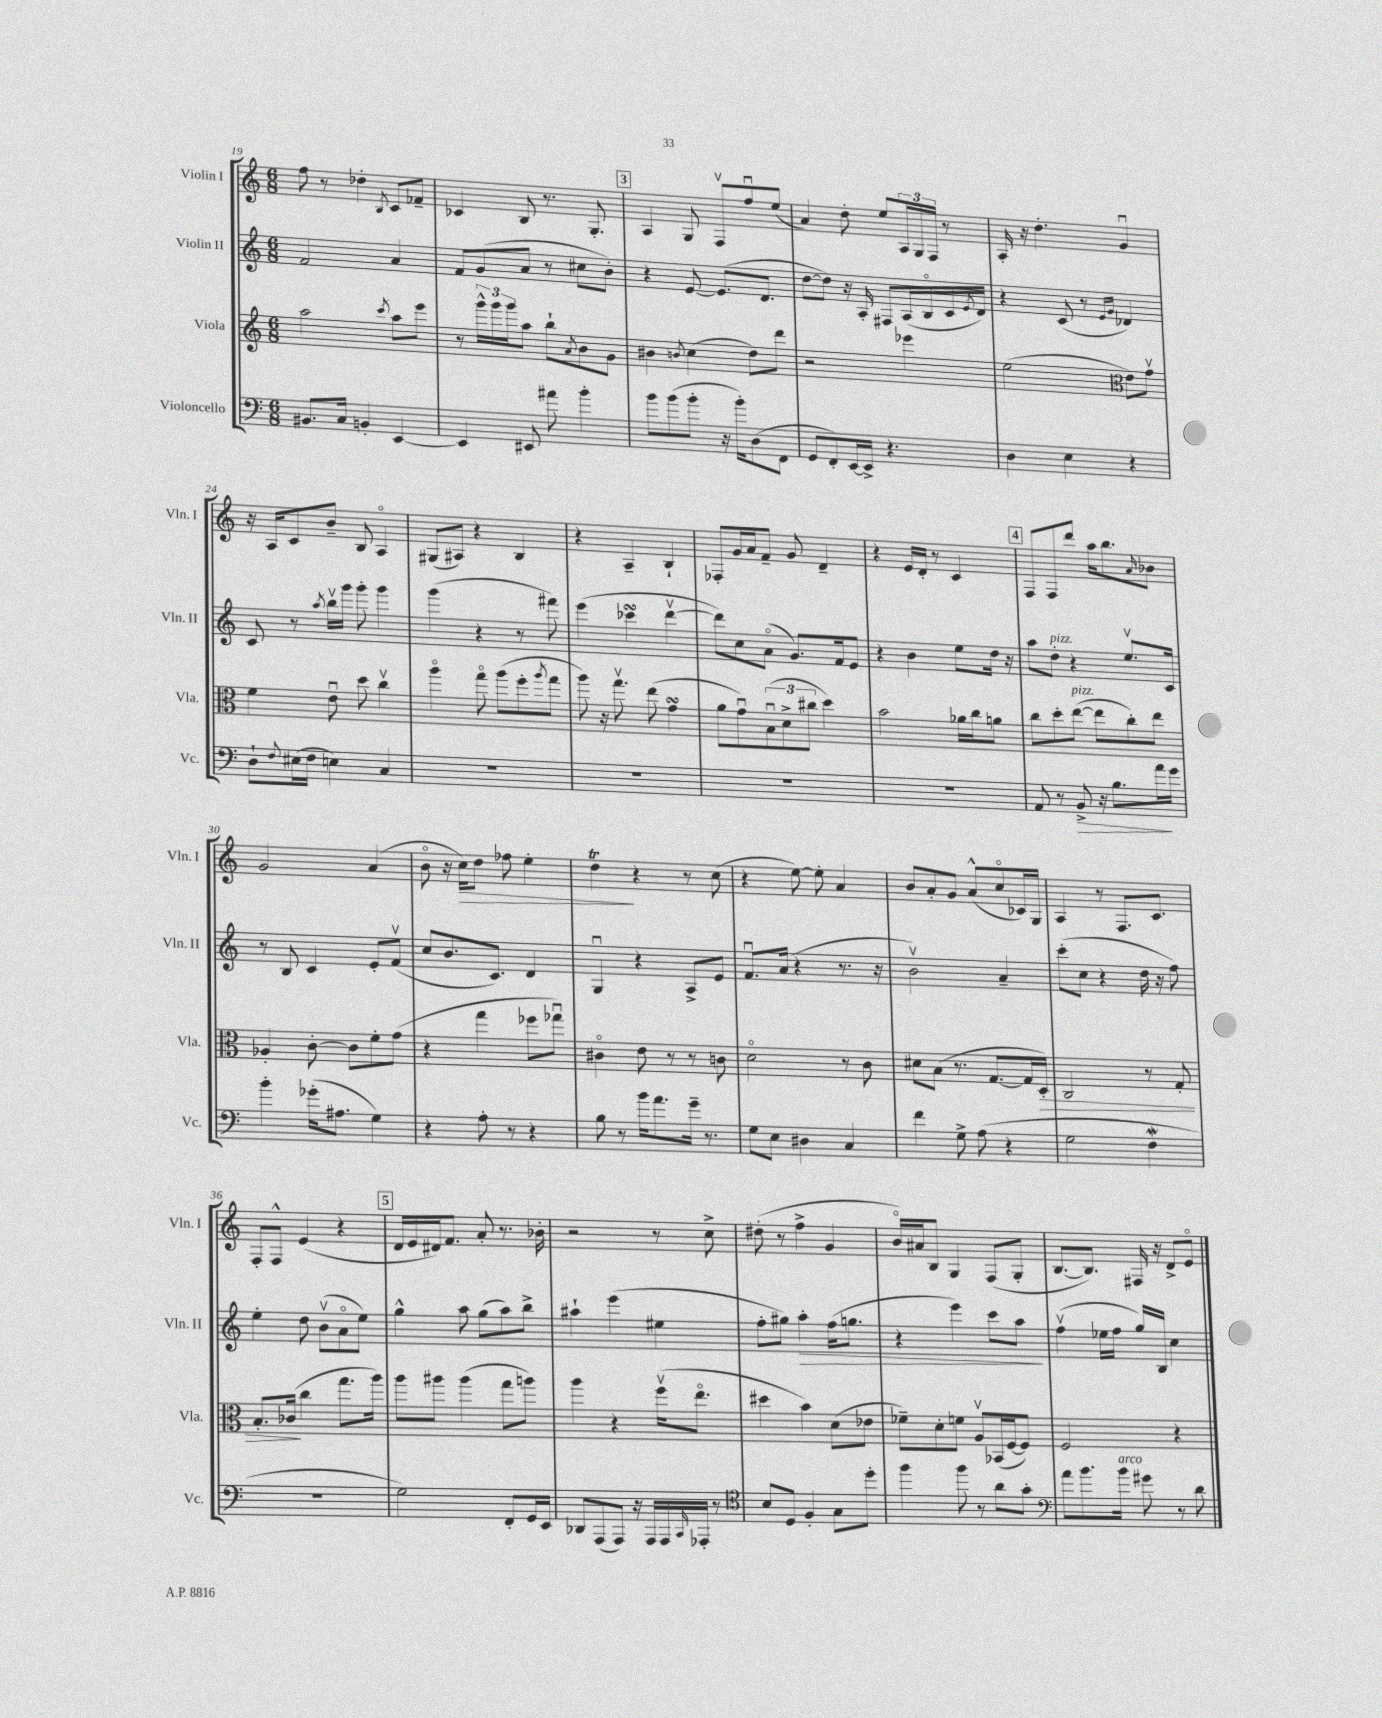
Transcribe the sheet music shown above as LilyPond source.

<<
\new StaffGroup <<
\new Staff = "s0" \with { instrumentName = "Violin I" shortInstrumentName = "Vln. I" } {
    \clef treble \key c \major \numericTimeSignature \time 6/8
    f''8 r8 des''4-. \acciaccatura { b8 } c'8 fes'8-- |
    ces'4 b8 r8. g8.-. |
    \mark \markup { \box "3" } a4 g8 f8\upbow f''8\downbow e''8( |
    a'4) d''8-. e''8 \tuplet 3/2 { a16 g16 f16 } r8 |
    a16-. r16 d''4.-. g'4\downbow |
    r16 a16 c'8 b'8-- b8 a4\flageolet |
    gis8( ais8) r4 b4 |
    r4 a4-- b4-! |
    fes8-. g'16 a'16 f'8-- g'8 d'4-- |
    r4 e'16 d'16-. r8 c'4 |
    \mark \markup { \box "4" } f8 f8 d'''8 a''16 b''8. \grace { a'16 } bes'8 |
    g'2 a'4( |
    b'8\flageolet r16 c''16\>) d''8 fes''8 e''4-. |
    d''4\trill\! r4 r8 c''8( |
    r4 e''8~) e''8-. a'4 |
    b'8 a'8-. g'8 a'8-^( c''8\flageolet ces'16) g16 |
    a4 r8 f8. c'8. |
    f8-. f8-^ e'4( r4 |
    \mark \markup { \box "5" } d'16 e'16 dis'16) f'8. a'8-. r8. bes'16-. |
    r2 r8 c''8-> |
    dis''8-.( r8 f''4-> g'4 |
    b'16\flageolet) ais'16 b8 g4 f8( g8-. |
    b8.~ b8.) fis16 r16 d'8-> e'8\flageolet \bar "|." |
}
\new Staff = "s1" \with { instrumentName = "Violin II" shortInstrumentName = "Vln. II" } {
    \clef treble \key c \major \numericTimeSignature \time 6/8
    f'2 a'4 |
    f'8 g'8( a'8 r8 cis''8 b'8-.) |
    \mark \markup { \box "3" } r4 e'8~ e'8.( d'8. |
    d''8~ d''8) r16 a16-. fis8 a16( b16\flageolet c'16 \acciaccatura { e'8 } d'16) |
    r4 c'8( r8 \grace { e'16 g'16 } des'4) |
    c'8 r8 \acciaccatura { a''8 } b''16\upbow g'''16 g'''8-. g'''4 |
    g'''4( r4 r8 fis'''8) |
    e'''4( ces'''4\turn d'''4~\upbow |
    d'''8) c''8 a'8\flageolet( g'8.) f'16 e'8 |
    r4 b'4 e''8 d''16 r16 |
    \mark \markup { \box "4" } a''8 d''8-.^\markup { \italic "pizz." } r4 e''8.\upbow c'16 |
    r8 b8 c'4 e'8-. f'8\upbow( |
    c''8 b'8. c'8.) d'4 |
    g4\downbow r4 a8-> e'8 |
    f'8.\downbow a'16( r4 r8. r16 |
    b'2\upbow) a'4-- |
    c'''8-.( c''8 r4 d''16 r16 f''8) |
    e''4-. d''8 b'8\upbow( a'8\flageolet e''8) |
    \mark \markup { \box "5" } g''4-^ a''8 g''8( a''8) b''8-> |
    ais''4-! e'''4( eis''4 |
    f''8-. gis''8) a''4-.\> f''16( g''8. |
    r4 e'''4) c'''8 a''8\! |
    f''4\upbow( ees''16 f''16 g''16) b16 c''4 \bar "|." |
}
\new Staff = "s2" \with { instrumentName = "Viola" shortInstrumentName = "Vla." } {
    \clef treble \key c \major \numericTimeSignature \time 6/8
    a''2 \acciaccatura { c'''8 } a''8 e'''8 |
    r8 \tuplet 3/2 { g'''16-^ g'''16 g'''16 } a''8 b''8-! \acciaccatura { a'8 } b'8 g'8 |
    \mark \markup { \box "3" } bis'4 \acciaccatura { b'8 } c''4( d''8) d'''8 |
    r2 ees'''4 |
    e''2( \clef alto e'8) g'8\upbow |
    f'4 e'8\downbow d''8 c''4\upbow |
    a''4\flageolet g''8\flageolet a''8( f''8-. \acciaccatura { a''8 } g''8 |
    a''8) r16 g''8.\upbow e''8( g'4\turn |
    a'8 g'8\downbow) \tuplet 3/2 { b8\downbow( d'8-> cis''8 } d''4) |
    b'2 aes'16 c''16 a'8 |
    \mark \markup { \box "4" } c''8 d''8-. e''8~^\markup { \italic "pizz." }( e''8 c''8-.) e''8 |
    aes4-. c'8~-. c'8 f'8-. g'8( |
    r4 g''4 fes''8 ges''8\downbow) |
    cis'4\flageolet e'8 r8 r8 c'8 |
    d'2\flageolet r8 c'8 |
    dis'8 b8( r8. g8.~ g16 d16-.\>) |
    c2 r8 g8-. |
    b8.-. ces'16\!( c''4 g''8. a''16) |
    \mark \markup { \box "5" } a''8 ais''8 ais''4( g''8 a''8) |
    a''4 r4 f''16\upbow( e''8.\flageolet |
    dis''4 b'4) d'8( ees'8 |
    fes'8--) d'8-. f'8 a8\upbow bes,16( f16~ f8) |
    f2 r4 \bar "|." |
}
\new Staff = "s3" \with { instrumentName = "Violoncello" shortInstrumentName = "Vc." } {
    \clef bass \key c \major \numericTimeSignature \time 6/8
    bis,8. c16 b,4-. e,4~ |
    e,4 eis,8 ais'8 b'4-. |
    \mark \markup { \box "3" } b'8 b'8( b'8-. r16 b'16-.) d8( f,8 |
    g,8 f,8-.) e,16~ e,16-> r4. |
    d4 e4 r4 |
    d8-! \appoggiatura { f8 } eis16( f16 e4) c4 |
    R2. |
    R2. |
    R2. |
    R2. |
    \mark \markup { \box "4" } a,8 r8 b,8->\> r16 b8. a'16\! g'16 |
    b'4-. ges'16-.( ais8. g4) |
    r4 a8-. r8 r4 |
    b8 r8 b'16 a'8. g'16-- r8. |
    g8 e8 dis4 c4 |
    f'4 g8-> a8( r4 |
    g2 f4\mordent |
    R2. |
    \mark \markup { \box "5" } g2) f,8-. g,16 e,16 |
    des,8 a,,8( a,,8) r16 a,,16 a,,16 \grace { c,16 } aes,,16-. r8 |
    \clef tenor b8 d8 f4-. g8 d''8-. |
    f''4 f''8 r8 a'8 g'8-. |
    \clef bass a'8 b'8. b'16^\markup { \italic "arco" } gis'8 r8 d'8 \bar "|." |
}
>>
>>
\layout { \context { \Score currentBarNumber = #19 } }
